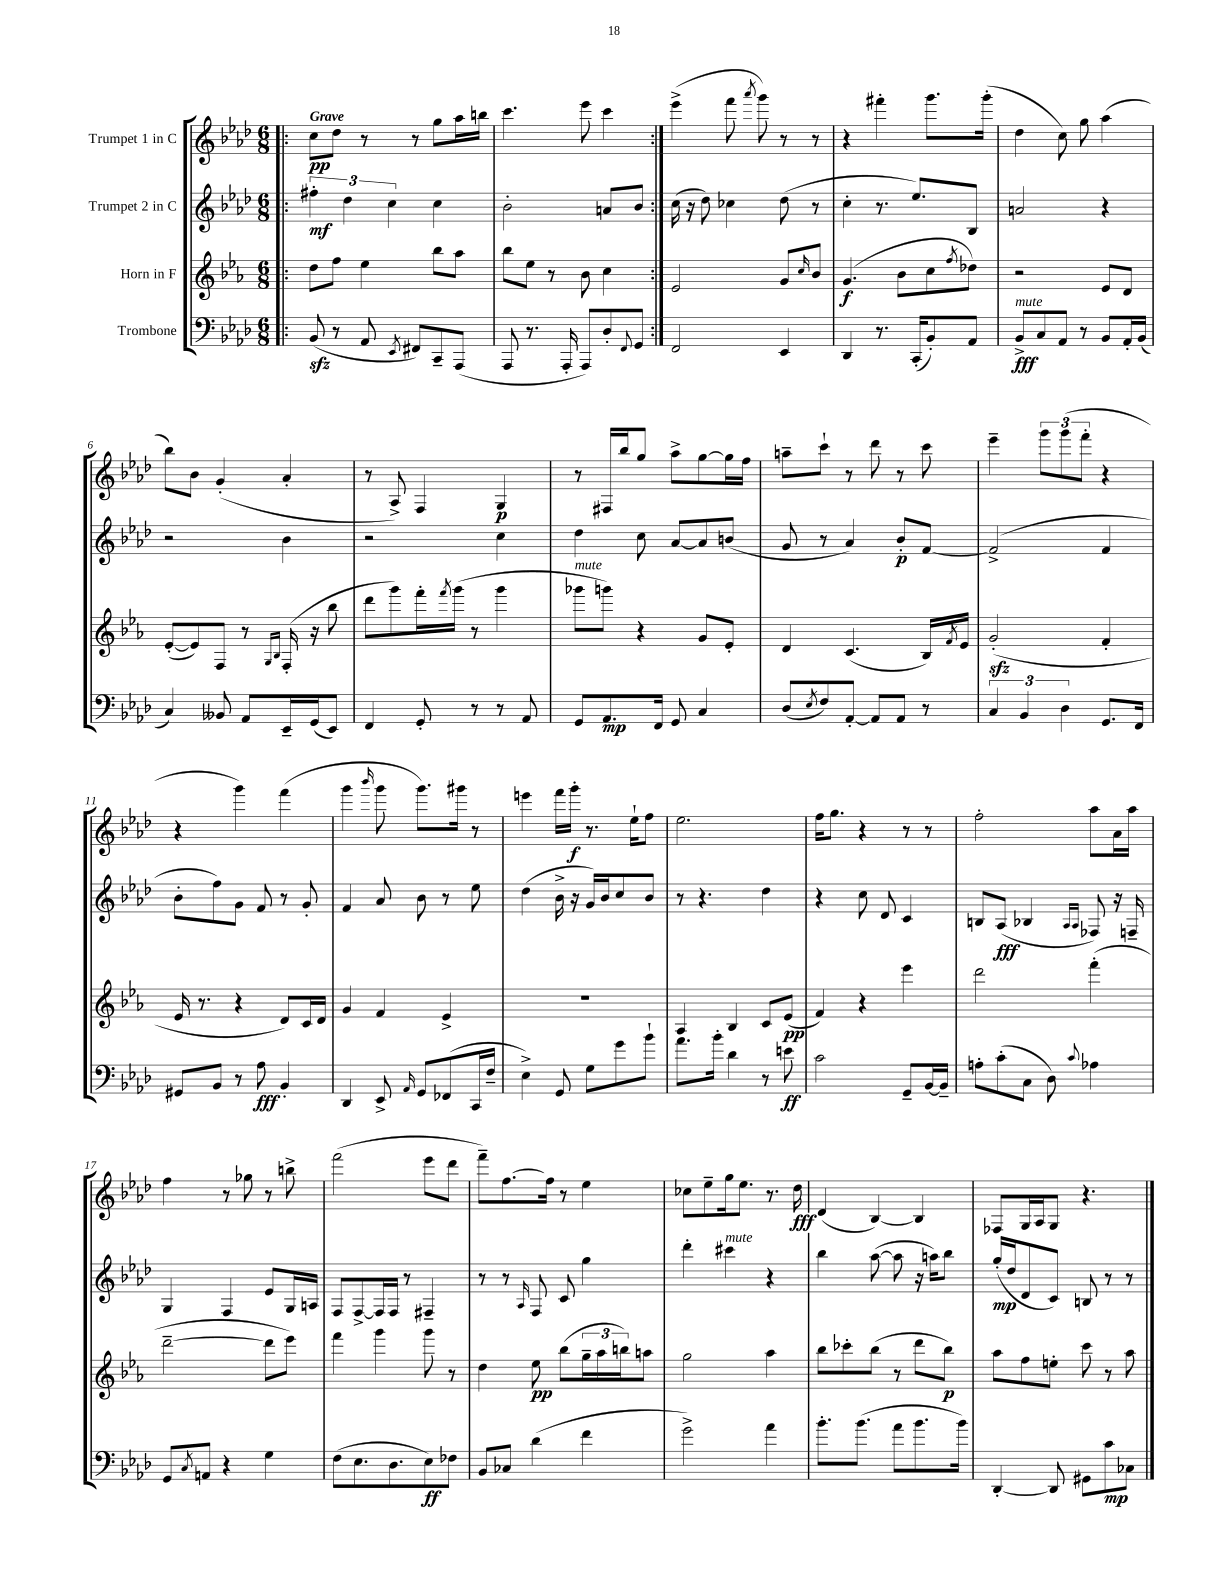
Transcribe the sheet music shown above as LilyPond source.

<<
\new StaffGroup <<
\new Staff = "s0" \with { instrumentName = "Trumpet 1 in C" } {
    \clef treble \key aes \major \numericTimeSignature \time 6/8 \tempo "Grave"
    \repeat volta 2 { \bar ".|:" c''8\pp des''8 r8 r8 g''8 aes''16 b''16 |
    c'''4. ees'''8 c'''4 | }
    ees'''4->( f'''8 \acciaccatura { aes'''8 } g'''8) r8 r8 |
    r4 fis'''4-. g'''8. g'''16-.( |
    des''4 c''8) g''8 aes''4( |
    bes''8) bes'8 g'4-.( aes'4-. |
    r8 aes8->) f4 g4\p |
    r8 fis16 bes''16 g''8 aes''8-> g''8~ g''16 f''16 |
    a''8-- c'''8-! r8 des'''8 r8 c'''8 |
    ees'''4-- \tuplet 3/2 { g'''8 g'''8( f'''8-. } r4 |
    r4 g'''4) f'''4( |
    g'''4 \grace { bes'''16 } g'''8 g'''8.) gis'''16 r8 |
    e'''4 f'''16 g'''16-.\f r8. ees''16-! f''8 |
    ees''2. |
    f''16 g''8. r4 r8 r8 |
    f''2-. aes''8 aes'16 aes''16 |
    f''4 r8 ges''8 r8 b''8-> |
    f'''2( ees'''8 des'''8 |
    f'''8--) f''8.~ f''16 r8 ees''4 |
    ces''8 ees''8-- g''16 ees''8. r8. des''16\fff |
    des'4( bes4~) bes4 |
    fes8 g16 aes16 g8 r4. \bar "|." |
}
\new Staff = "s1" \with { instrumentName = "Trumpet 2 in C" } {
    \clef treble \key aes \major \numericTimeSignature \time 6/8
    \repeat volta 2 { \bar ".|:" \tuplet 3/2 { fis''4-.\mf des''4 c''4 } c''4 |
    bes'2-. a'8 bes'8 | }
    c''16( r16 des''8) ces''4 des''8( r8 |
    c''4-. r8. ees''8.) bes8 |
    a'2 r4 |
    r2 bes'4 |
    r2 c''4 |
    des''4 c''8 aes'8~ aes'8 b'8( |
    g'8 r8 aes'4) bes'8-.\p f'8~ |
    f'2->( f'4 |
    bes'8-. f''8) g'8 f'8 r8 g'8-. |
    f'4 aes'8 bes'8 r8 ees''8 |
    des''4( bes'16-> r16 g'16) bes'16 c''8 bes'8 |
    r8 r4. des''4 |
    r4 c''8 des'8 c'4 |
    b8 aes8\fff( bes4 \grace { aes16 aes16 } fes8) r16 f16-- |
    g4 f4 ees'8 g16 a16 |
    f8 f8~-> f16 f16 r8 fis4-- |
    r8 r8 \grace { aes16 } f8 c'8 g''4 |
    des'''4-. cis'''4^\markup { \italic "mute" } r4 |
    bes''4 aes''8~( aes''8 r16 a''16) bes''8 |
    g''16-.\mp( des''16 des'8 c'8) b8 r8 r8 \bar "|." |
}
\new Staff = "s2" \with { instrumentName = "Horn in F" } {
    \clef treble \key ees \major \numericTimeSignature \time 6/8
    \repeat volta 2 { \bar ".|:" d''8 f''8 ees''4 bes''8 aes''8 |
    bes''8 ees''8 r8 bes'8 c''4 | }
    ees'2 g'8 \grace { c''16 } bes'8 |
    g'4.\f( bes'8 c''8 \acciaccatura { f''8 } des''8) |
    r2 ees'8 d'8 |
    ees'8~-.( ees'8) f8 r8 \grace { g16 bes16 } f16-.( r16 bes''8 |
    d'''8 g'''8) f'''16-. \acciaccatura { f'''8 } g'''16( r8 g'''4 |
    ges'''8^\markup { \italic "mute" } g'''8) r4 g'8 ees'8-. |
    d'4 c'4.( bes16) \acciaccatura { f'8 } ees'16 |
    g'2-.\sfz( f'4-. |
    ees'16 r8. r4 d'8) c'16 d'16 |
    g'4 f'4 ees'4-> |
    R2. |
    aes4 bes4 c'8 ees'8\pp( |
    f'4) r4 ees'''4 |
    d'''2 f'''4-.( |
    d'''2~-- d'''8 ees'''8) |
    f'''4 g'''4 g'''8 r8 |
    d''4 ees''8\pp bes''8( \tuplet 3/2 { g''16-- aes''16 b''16) } a''8 |
    g''2 aes''4 |
    bes''8 ces'''8-. bes''8( r8 d'''8 bes''8\p) |
    aes''8 f''8 e''8-. c'''8 r8 aes''8 \bar "|." |
}
\new Staff = "s3" \with { instrumentName = "Trombone" } {
    \clef bass \key aes \major \numericTimeSignature \time 6/8
    \repeat volta 2 { \bar ".|:" bes,8\sfz( r8 aes,8 \acciaccatura { ees,8 } fis,8) c,8-- aes,,8( |
    aes,,8 r8. aes,,16-. aes,,8) des8-. \appoggiatura { f,8 } g,8 | }
    f,2 ees,4 |
    des,4 r8. c,16-.( bes,8-.) aes,8 |
    bes,8->\fff^\markup { \italic "mute" } c8 aes,8 r8 bes,8 aes,16-. bes,16( |
    c4) beses,8 aes,8 ees,16-- g,16( ees,8) |
    f,4 g,8-. r8 r8 aes,8 |
    g,8 aes,8.\mp f,16 g,8 c4 |
    des8( \acciaccatura { ees8 } f8) aes,8~-. aes,8 aes,8 r8 |
    \tuplet 3/2 { c4 bes,4 des4 } g,8. f,16 |
    gis,8 bes,8 r8 aes8\fff bes,4-. |
    des,4 ees,8-> \grace { aes,16 } g,8 fes,8( c,16 f16-- |
    ees4->) g,8 g8 g'8 bes'8-! |
    aes'8. bes'16-. des'4 r8 e'8\ff |
    c'2 g,8-- bes,16~ bes,16-- |
    a8-. c'8-.( c8 des8) \appoggiatura { c'8 } aes4 |
    g,8 \acciaccatura { c8 } a,8 r4 g4 |
    f8( ees8. des8. ees8\ff) fes8 |
    bes,8 ces8 des'4( f'4 |
    g'2->) aes'4 |
    bes'8.-. bes'8.( aes'8 bes'8. bes'16) |
    des,4~-. des,8 gis,8 c'8\mp ces8 \bar "|." |
}
>>
>>
